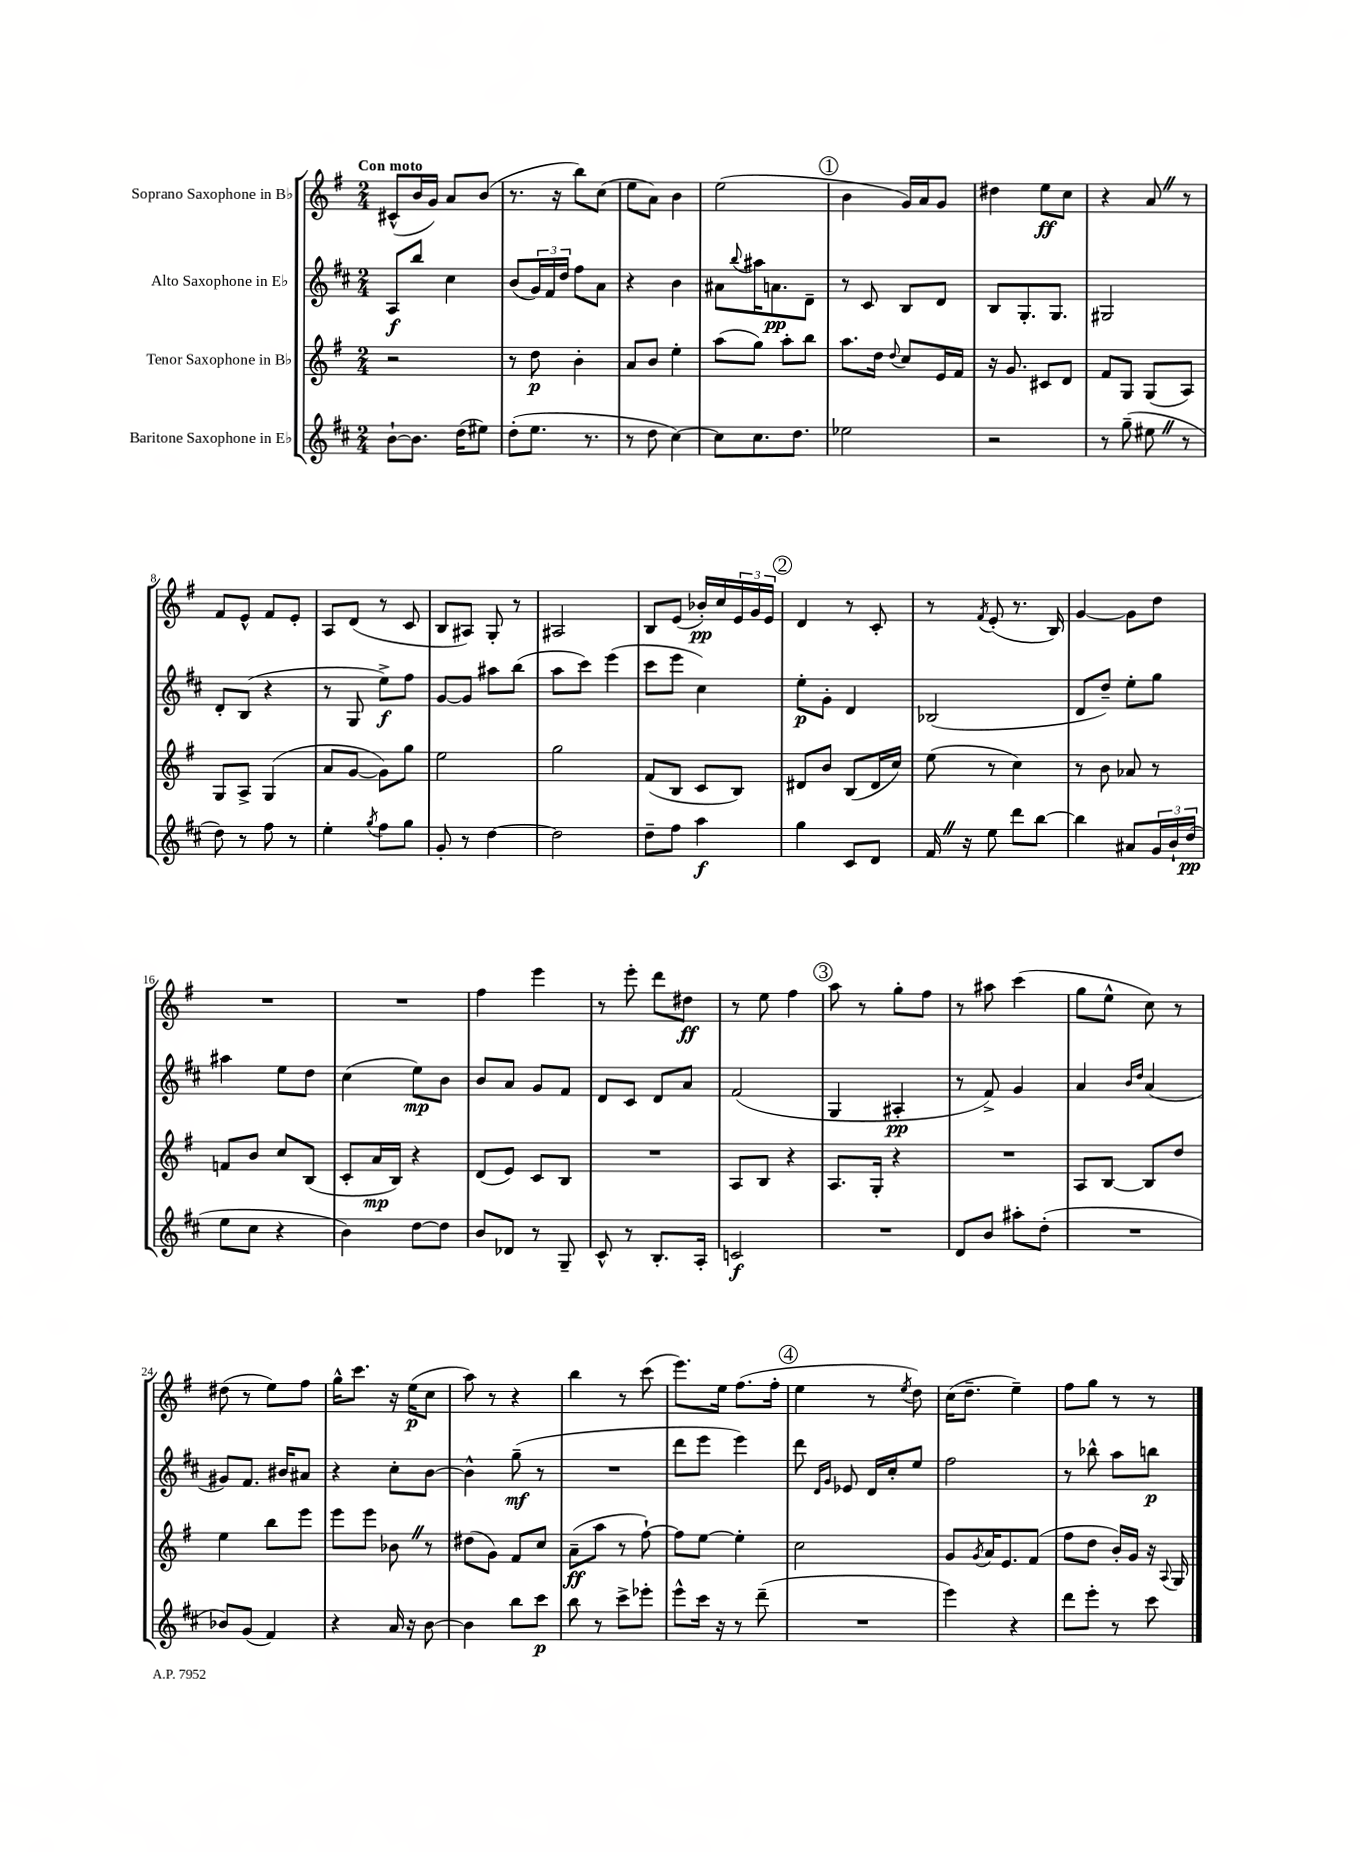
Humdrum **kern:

**kern	**kern	**kern	**kern
*staff4	*staff3	*staff2	*staff1
*clefG2	*clefG2	*clefG2	*clefG2
*k[f#c#]	*k[f#]	*k[f#c#]	*k[f#]
*M2/4	*M2/4	*M2/4	*M2/4
[8b`	2r	8A	(8c#^^
8.b]	.	8bb	16b
.	.	.	16g)
.	.	4cc#	8a
(16dd	.	.	.
8ee#)	.	.	(8b
=	=	=	=
(8dd'	8r	(8b	8.r
8.ee	8dd	24g)	.
.	.	24f#	.
.	.	.	16r
.	.	24dd	.
.	4b'	8ff#	8bb)
8.r	.	.	.
.	.	8a	(8cc
=	=	=	=
8r	8a	4r	8ee
8dd	8b	.	8a)
[4cc#)	4ee'	4b	4b
=	=	=	=
8cc#]	(8aa	8a#	(2ee
.	.	8qqbb	.
8.cc#	8gg)	16aa#	.
.	.	8.a	.
.	8aa'	.	.
8.dd	.	.	.
.	8bb	8d~	.
=	=	=	=
2ee-	8.aa	8r	4b
.	.	8c#	.
.	16dd	.	.
.	8qqdd	.	.
.	8cc	8B	16g)
.	.	.	16a
.	16e	8d	8g
.	16f#	.	.
=	=	=	=
2r	16r	8B	4dd#
.	8.g	.	.
.	.	8.G'	.
.	8c#	.	8ee
.	.	8.G	.
.	8d	.	8cc
=	=	=	=
8r	8f#	2G#	4r
(8gg~	8G	.	.
8ee#	(8G	.	8a
8r	8A)	.	8r
=	=	=	=
8dd)	8G	8d'	8f#
8r	8A^	(8B	8e^^
8ff#	(4G	4r	8f#
8r	.	.	8e'
=	=	=	=
4ee'	8a	8r	8A
.	[8g	8G	(8d
8qgg	.	.	.
8ff#	8g])	8ee^)	8r
8gg	8gg	8ff#	8c
=	=	=	=
8g'	2ee	[8g	8B
8r	.	8g]	8A#)
[4dd	.	8aa#	8G'
.	.	(8bb	8r
=	=	=	=
2dd]	2gg	8aa	2A#
.	.	8ccc#)	.
.	.	(4eee	.
=	=	=	=
8dd~	(8f#	8ccc#	8B
8ff#	8B	8eee	(8e
4aa	8c	4cc#)	16b-')
.	.	.	16cc
.	8B)	.	24e
.	.	.	24g
.	.	.	24e
=	=	=	=
4gg	8d#	8ee'	4d
.	8b	8g'	.
8c#	(8B	4d	8r
8d	16d#	.	8c'
.	16cc)	.	.
=	=	=	=
16f#	(8ee	(2B-	8r
16r	.	.	.
.	.	.	8qf#
8ee	8r	.	(8e'
8ddd	4cc)	.	8.r
[8bb	.	.	.
.	.	.	16B)
=	=	=	=
4bb]	8r	8d	[4g
.	8b	8dd~)	.
8a#	8a-	8ee'	8g]
24g	8r	8gg	8dd
24b`	.	.	.
(24dd	.	.	.
=	=	=	=
8ee	8f	4aa#	2r
8cc#	8b	.	.
4r	8cc	8ee	.
.	(8B	8dd	.
=	=	=	=
4b)	8c'	(4cc#	2r
.	16a	.	.
.	16B)	.	.
[8dd	4r	8ee)	.
8dd]	.	8b	.
=	=	=	=
8b	(8d	8b	4ff#
8d-	8e)	8a	.
8r	8c	8g	4eee
8G~	8B	8f#	.
=	=	=	=
8c#^^	2r	8d	8r
8r	.	8c#	8eee'
8.B'	.	8d	8ddd
.	.	8a	8dd#
16A'	.	.	.
=	=	=	=
2c	8A	(2f#	8r
.	8B	.	8ee
.	4r	.	4ff#
=	=	=	=
2r	8.A	4G	8aa
.	.	.	8r
.	16G'	.	.
.	4r	4A#'	8gg'
.	.	.	8ff#
=	=	=	=
8d	2r	8r	8r
8b	.	8f#^)	8aa#
8aa#'	.	4g	(4ccc
(8dd'	.	.	.
=	=	=	=
2r	8A	4a	8gg
.	[8B	.	8ee^^
.	.	16qqb	.
.	.	16qqdd	.
.	8B]	(4a	8cc)
.	8dd	.	8r
=	=	=	=
8b-)	4ee	8g#)	(8dd#
(8g	.	8.f#	8r
4f#)	8bb	.	8ee)
.	.	16b#	.
.	8eee	8a#	8ff#
=	=	=	=
4r	8eee	4r	16gg^^
.	.	.	8.ccc
.	8eee	.	.
16a	8b-	8cc#'	16r
16r	.	.	(16ee
[8b	8r	[8b	8cc
=	=	=	=
4b]	(8dd#	4b^^]	8aa)
.	8g)	.	8r
8bb	8f#	(8gg~	4r
8ccc#	8cc	8r	.
=	=	=	=
8bb	(8a~	2r	4bb
8r	8aa	.	.
8ccc#^	8r	.	8r
8eee-'	[8ff#`)	.	(8ccc
=	=	=	=
8eee^^	8ff#]	8ddd	8.eee)
16ccc#	[8ee	8eee	.
16r	.	.	16ee
8r	4ee']	4eee)	(8.ff#
(8ddd~	.	.	.
.	.	.	16ff#'
=	=	=	=
2r	2cc	8ddd	4ee
.	.	16qqd	.
.	.	16qqg	.
.	.	8e-	.
.	.	16d	8r
.	.	16cc#'	.
.	.	.	8qee
.	.	8ee	8dd)
=	=	=	=
4eee)	8g	2ff#	(16cc
.	.	.	8.dd~
.	8qg	.	.
.	16a	.	.
.	8.e	.	.
4r	.	.	4ee~)
.	(8f#	.	.
=	=	=	=
8ddd	8ff#	8r	8ff#
8eee'	8dd	8bb-^^	8gg
8r	16b')	8aa	8r
.	16g	.	.
8ccc#	16r	8bb	8r
.	8qqA	.	.
.	16G	.	.
==	==	==	==
*-	*-	*-	*-
